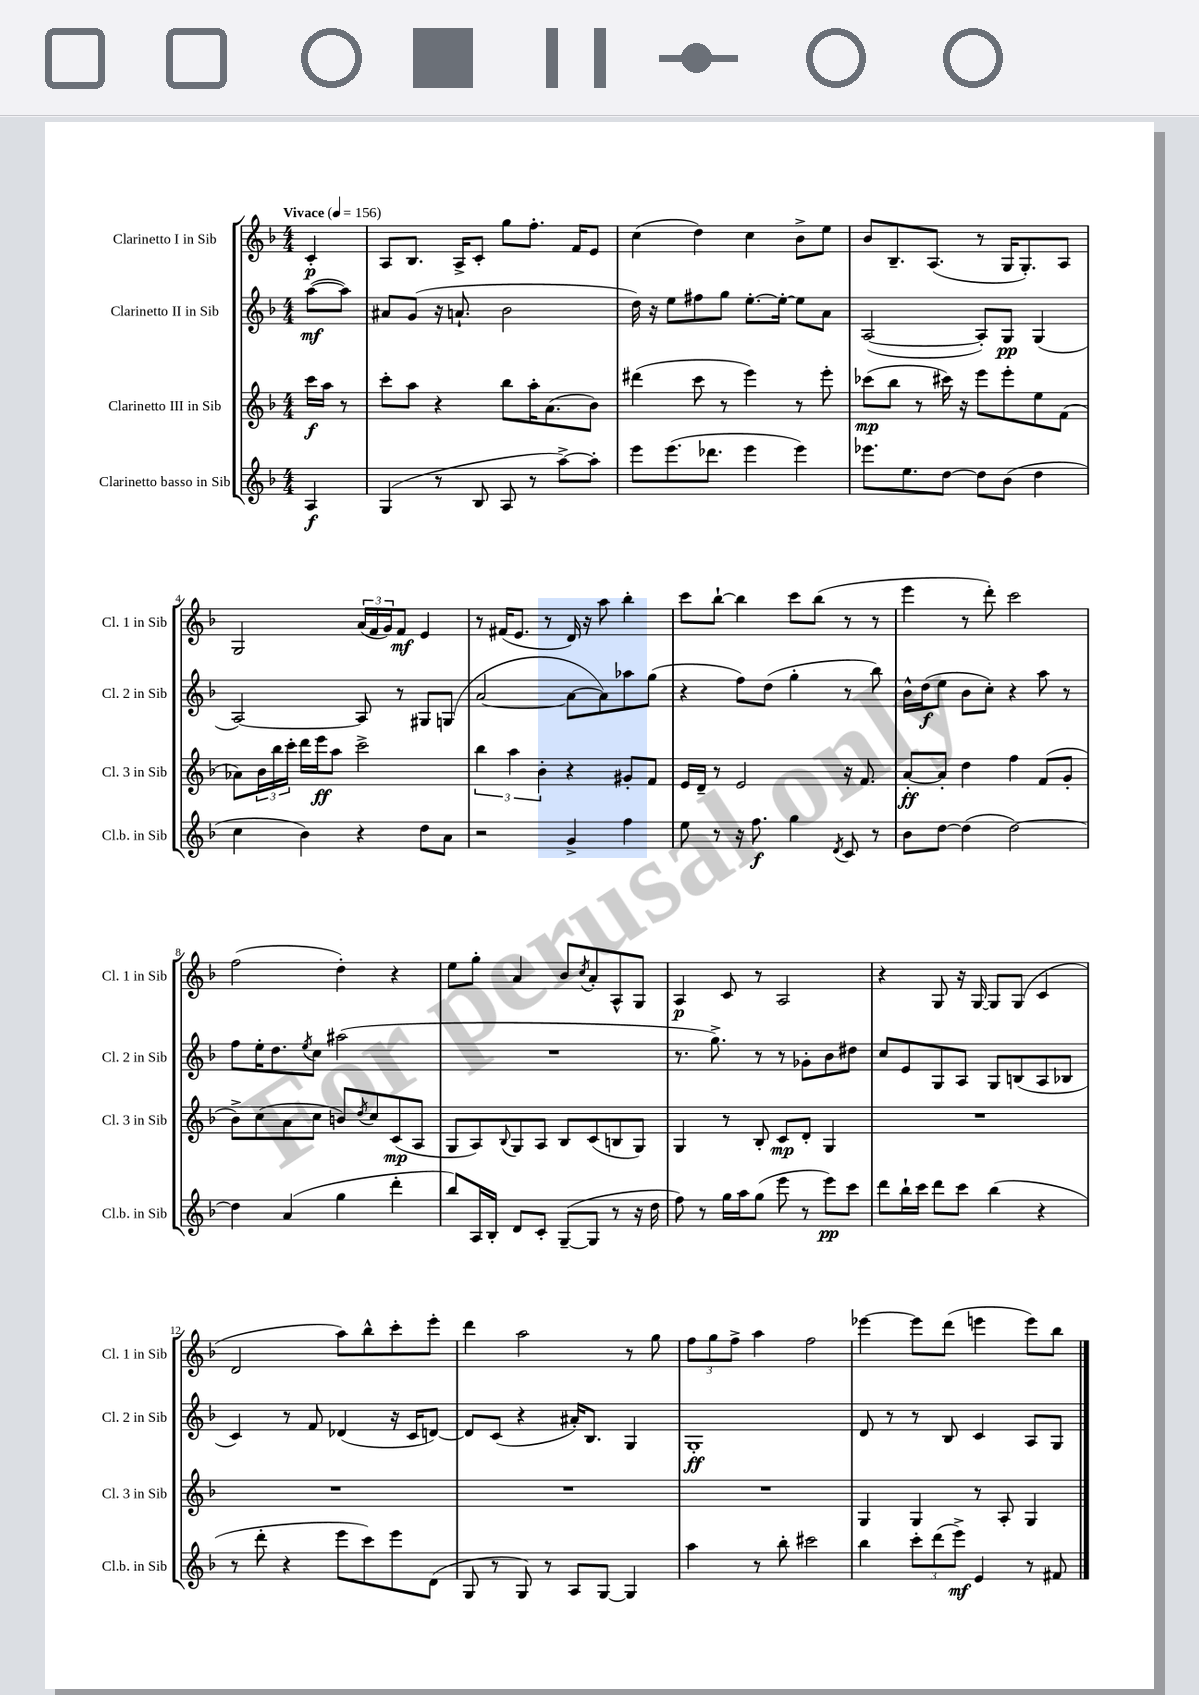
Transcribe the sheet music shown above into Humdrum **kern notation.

**kern	**dynam	**kern	**dynam	**kern	**dynam	**kern	**dynam
*part4	*part4	*part3	*part3	*part2	*part2	*part1	*part1
*staff4	*staff4	*staff3	*staff3	*staff2	*staff2	*staff1	*staff1
*I"Clarinetto basso in Sib	*	*I"Clarinetto III in Sib	*	*I"Clarinetto II in Sib	*	*I"Clarinetto I in Sib	*
*I'Cl.b. in Sib	*	*I'Cl. 3 in Sib	*	*I'Cl. 2 in Sib	*	*I'Cl. 1 in Sib	*
*clefG2	*	*clefG2	*	*clefG2	*	*clefG2	*
*k[b-]	*	*k[b-]	*	*k[b-]	*	*k[b-]	*
*M4/4	*	*M4/4	*	*M4/4	*	*M4/4	*
*MM156	*	*MM156	*	*MM156	*	*MM156	*
=	=	=	=	=	=	=	=
!	!	!	!	!	!	!LO:TX:a:B:t=Vivace	!
4A/	f	16ccc\LL	f	([8aa\L	mf	4c'/	p
.	.	16aa\JJ	.	.	.	.	.
.	.	8r	.	8aa\J])	.	.	.
=1	=1	=1	=1	=1	=1	=1	=1
(4G/	.	8ccc'\L	.	8a#X/L	.	8A/L	.
.	.	8aa\J	.	(8g/J	.	8.B-/J	.
8r	.	4r	.	16r	.	.	.
.	.	.	.	8.an`/	.	16A^/KL	.
8B-/	.	.	.	.	.	8c'/J	.
8A/	.	8bb-\L	.	2b-\	.	8gg\L	.
8r	.	16aa'\K	.	.	.	8.ff'\J	.
.	.	(8.a\	.	.	.	.	.
[8aa^\L)	.	.	.	.	.	.	.
.	.	.	.	.	.	16f/KL	.
8aa'\J]	.	8b-\J)	.	.	.	8e/J	.
=2	=2	=2	=2	=2	=2	=2	=2
8eee\L	.	(4ddd#X\	.	16dd\)	.	(4cc\	.
.	.	.	.	16r	.	.	.
(8.eee\	.	.	.	8ee\L	.	.	.
.	.	8ccc\	.	8ff#X\	.	4dd\)	.
8.ddd-X\J	.	.	.	.	.	.	.
.	.	8r	.	8gg\J	.	.	.
4eee\	.	4eee\)	.	[8.ee'\L	.	4cc\	.
.	.	.	.	16ee'\Jk_	.	.	.
4eee\)	.	8r	.	8ee\L]	.	8b-^\L	.
.	.	8eee'\	.	8a\J	.	8ee\J	.
=3	=3	=3	=3	=3	=3	=3	=3
8.eee-X\L	.	(8ccc-X\L	mp	([2A/	.	8b-/L	.
.	.	8bb-\J	.	.	.	8.B-~/	.
8.ee\	.	.	.	.	.	.	.
.	.	8r	.	.	.	.	.
.	.	.	.	.	.	(8.A/J	.
[8dd\J	.	16ccc#X\)	.	.	.	.	.
.	.	16r	.	.	.	.	.
8dd\L]	.	8eee\L	.	8A'/L])	.	8r	.
(8b-\J	.	8eee'\	.	8G/J	pp	16G/KL	.
.	.	.	.	.	.	8.G'/)	.
4dd\	.	8ee\	.	(4G/	.	.	.
.	.	(8f\J	.	.	.	8A/J	.
!!LO:LB:g=z
=4	=4	=4	=4	=4	=4	=4	=4
4cc\	.	8a-X\L)	.	[2A/)	.	2G/	.
.	.	24b-\L	.	.	.	.	.
.	.	24bb-\	.	.	.	.	.
.	.	24ccc'\JJ	.	.	.	.	.
4b-\)	.	16ddd\LL	.	.	.	.	.
.	.	16eee\J	ff	.	.	.	.
.	.	8aa\J	.	.	.	.	.
4r	.	2ccc^\	.	8A/]	.	(24a/LL	.
.	.	.	.	.	.	24f/	.
.	.	.	.	.	.	24g/J)	.
.	.	.	.	8r	.	8f/J	mf
8dd\L	.	.	.	8G#X/L	.	4e/	.
8a\J	.	.	.	(8Gn/J	.	.	.
=5	=5	=5	=5	=5	=5	=5	=5
2r	.	6bb-\	.	[2a/	.	8r	.
.	.	.	.	.	.	(16f#X/KL	.
.	.	6aa\	.	.	.	.	.
.	.	.	.	.	.	8.e/J	.
.	.	6b-'\	.	.	.	.	.
.	.	.	.	.	.	8r	.
4g^/	.	4r	.	8a\L_	.	16d/)	.
.	.	.	.	.	.	16r	.
.	.	.	.	8a\])	.	8aa\	.
4ff\	.	8g#X'/L	.	8aa-X\	.	4bb-'\	.
.	.	8f/J	.	(8gg\J	.	.	.
=6	=6	=6	=6	=6	=6	=6	=6
8ee\	.	16e/LL	.	4r	.	8ccc\L	.
.	.	16d~/JJ	.	.	.	.	.
8r	.	8r	.	.	.	[8bb-`\J	.
16r	.	2e/	.	8ff\L)	.	4bb-\]	.
8.ff\	f	.	.	.	.	.	.
.	.	.	.	(8dd\J	.	.	.
4gg\	.	.	.	4gg'\	.	8ccc\L	.
.	.	.	.	.	.	(8bb-\J	.
8qd/	.	.	.	.	.	.	.
8c/	.	16r	.	8r	.	8r	.
.	.	8.f/	.	.	.	.	.
8r	.	.	.	8bb-\)	.	8r	.
=7	=7	=7	=7	=7	=7	=7	=7
8b-\L	.	[8a'/L	ff	16b-^^\LL	.	4eee\	.
.	.	.	.	(16dd\J	f	.	.
[8dd\J	.	8a'/J]	.	8ee\J	.	.	.
(4dd\]	.	4dd\	.	8b-\L	.	8r	.
.	.	.	.	8cc'\J)	.	8ddd'\)	.
[2dd\)	.	4ff\	.	4r	.	2ccc\	.
.	.	(8f/L	.	8aa\	.	.	.
.	.	8g'/J	.	8r	.	.	.
!!LO:LB:g=z
=8	=8	=8	=8	=8	=8	=8	=8
4dd\]	.	8b-^\L)	.	8ff\L	.	(2ff\	.
.	.	(8cc\	.	16ee'\K	.	.	.
.	.	.	.	8.dd\	.	.	.
(4a/	.	8a\	.	.	.	.	.
.	.	.	.	8qee/	.	.	.
.	.	8cc\J	.	8cc\J	.	.	.
4gg\	.	8bn/L)	.	(2aa#X\	.	4dd'\)	.
.	.	8qdd/	.	.	.	.	.
.	.	8cc/	.	.	.	.	.
4ddd'\	.	(8c/	mp	.	.	4r	.
.	.	8A/J	.	.	.	.	.
=9	=9	=9	=9	=9	=9	=9	=9
8bb-/L)	.	8G/L	.	1r	.	8ee\L	.
16A/L	.	8A/)	.	.	.	8gg'\J	.
16B-'/JJ	.	.	.	.	.	.	.
.	.	8qqB-/	.	.	.	.	.
8d/L	.	8G/	.	.	.	4a/	.
8c'/J	.	8A/J	.	.	.	.	.
([8G~/L	.	8B-/L	.	.	.	8b-/L	.
.	.	.	.	.	.	8qcc/	.
8G/J]	.	(8c/	.	.	.	8a'/	.
8r	.	8Bn/	.	.	.	8A^^/	.
16r	.	8G/J)	.	.	.	8G/J	.
16dd\	.	.	.	.	.	.	.
=10	=10	=10	=10	=10	=10	=10	=10
8ff\)	.	4G/	.	8.r	.	4A/	p
8r	.	.	.	.	.	.	.
.	.	.	.	8.gg^\)	.	.	.
16gg\LL	.	8r	.	.	.	8c/	.
16aa\J	.	.	.	.	.	.	.
(8gg\J	.	8B-'/	.	8r	.	8r	.
8eee\	.	8c/L	mp	8r	.	2A/	.
8r	.	8d'/J	.	8g-X'\L	.	.	.
8eee\L)	pp	4G/	.	8b-\	.	.	.
8ccc\J	.	.	.	8dd#X\J	.	.	.
=11	=11	=11	=11	=11	=11	=11	=11
8ddd\L	.	1r	.	8cc/L	.	4r	.
16bb-`\L	.	.	.	8e/	.	.	.
16ccc\JJ	.	.	.	.	.	.	.
8ddd\L	.	.	.	8G/	.	8G/	.
8ccc\J	.	.	.	8A/J	.	16r	.
.	.	.	.	.	.	[16G/	.
(4bb-\	.	.	.	8G/L	.	8G/L]	.
.	.	.	.	(8Bn/	.	(8G/J	.
4r	.	.	.	8A/	.	4c/	.
.	.	.	.	8B-X/J	.	.	.
!!LO:LB:g=z
=12	=12	=12	=12	=12	=12	=12	=12
8r	.	1r	.	4c/)	.	2d/	.
8ddd'\	.	.	.	.	.	.	.
4r	.	.	.	8r	.	.	.
.	.	.	.	8f/	.	.	.
8eee\L	.	.	.	(4d-X/	.	8aa\L)	.
8ccc\)	.	.	.	.	.	8bb-^^\	.
8eee\	.	.	.	16r	.	8ccc'\	.
.	.	.	.	16c/KL	.	.	.
(8d\J	.	.	.	[8dn/J)	.	8eee'\J	.
=13	=13	=13	=13	=13	=13	=13	=13
8G/	.	1r	.	8d/L]	.	4ddd\	.
8r	.	.	.	(8c/J	.	.	.
8G/)	.	.	.	4r	.	2aa\	.
8r	.	.	.	.	.	.	.
8A/L	.	.	.	16a#X'/KL)	.	.	.
.	.	.	.	8.B-/J	.	.	.
[8G/J	.	.	.	.	.	.	.
4G/]	.	.	.	4G/	.	8r	.
.	.	.	.	.	.	8gg\	.
=14	=14	=14	=14	=14	=14	=14	=14
4aa\	.	1r	.	1G'	ff	12ff\L	.
.	.	.	.	.	.	12gg\	.
.	.	.	.	.	.	12ff^\J	.
8r	.	.	.	.	.	4aa\	.
8bb-'\	.	.	.	.	.	.	.
2ccc#X\	.	.	.	.	.	2ff\	.
=15	=15	=15	=15	=15	=15	=15	=15
4bb-\	.	4G/	.	8d/	.	[4eee-X\	.
.	.	.	.	8r	.	.	.
12ccc'\L	.	4G/	.	8r	.	8eee-\L]	.
(12ddd\	.	.	.	.	.	.	.
.	.	.	.	8B-/	.	(8ddd\J	.
12eee^\J)	mf	.	.	.	.	.	.
4e/	.	8r	.	4c/	.	4eeen\	.
.	.	8A'/	.	.	.	.	.
8r	.	4G/	.	8A/L	.	8eee\L)	.
8f#X/	.	.	.	8G/J	.	8bb-\J	.
==	==	==	==	==	==	==	==
*-	*-	*-	*-	*-	*-	*-	*-
